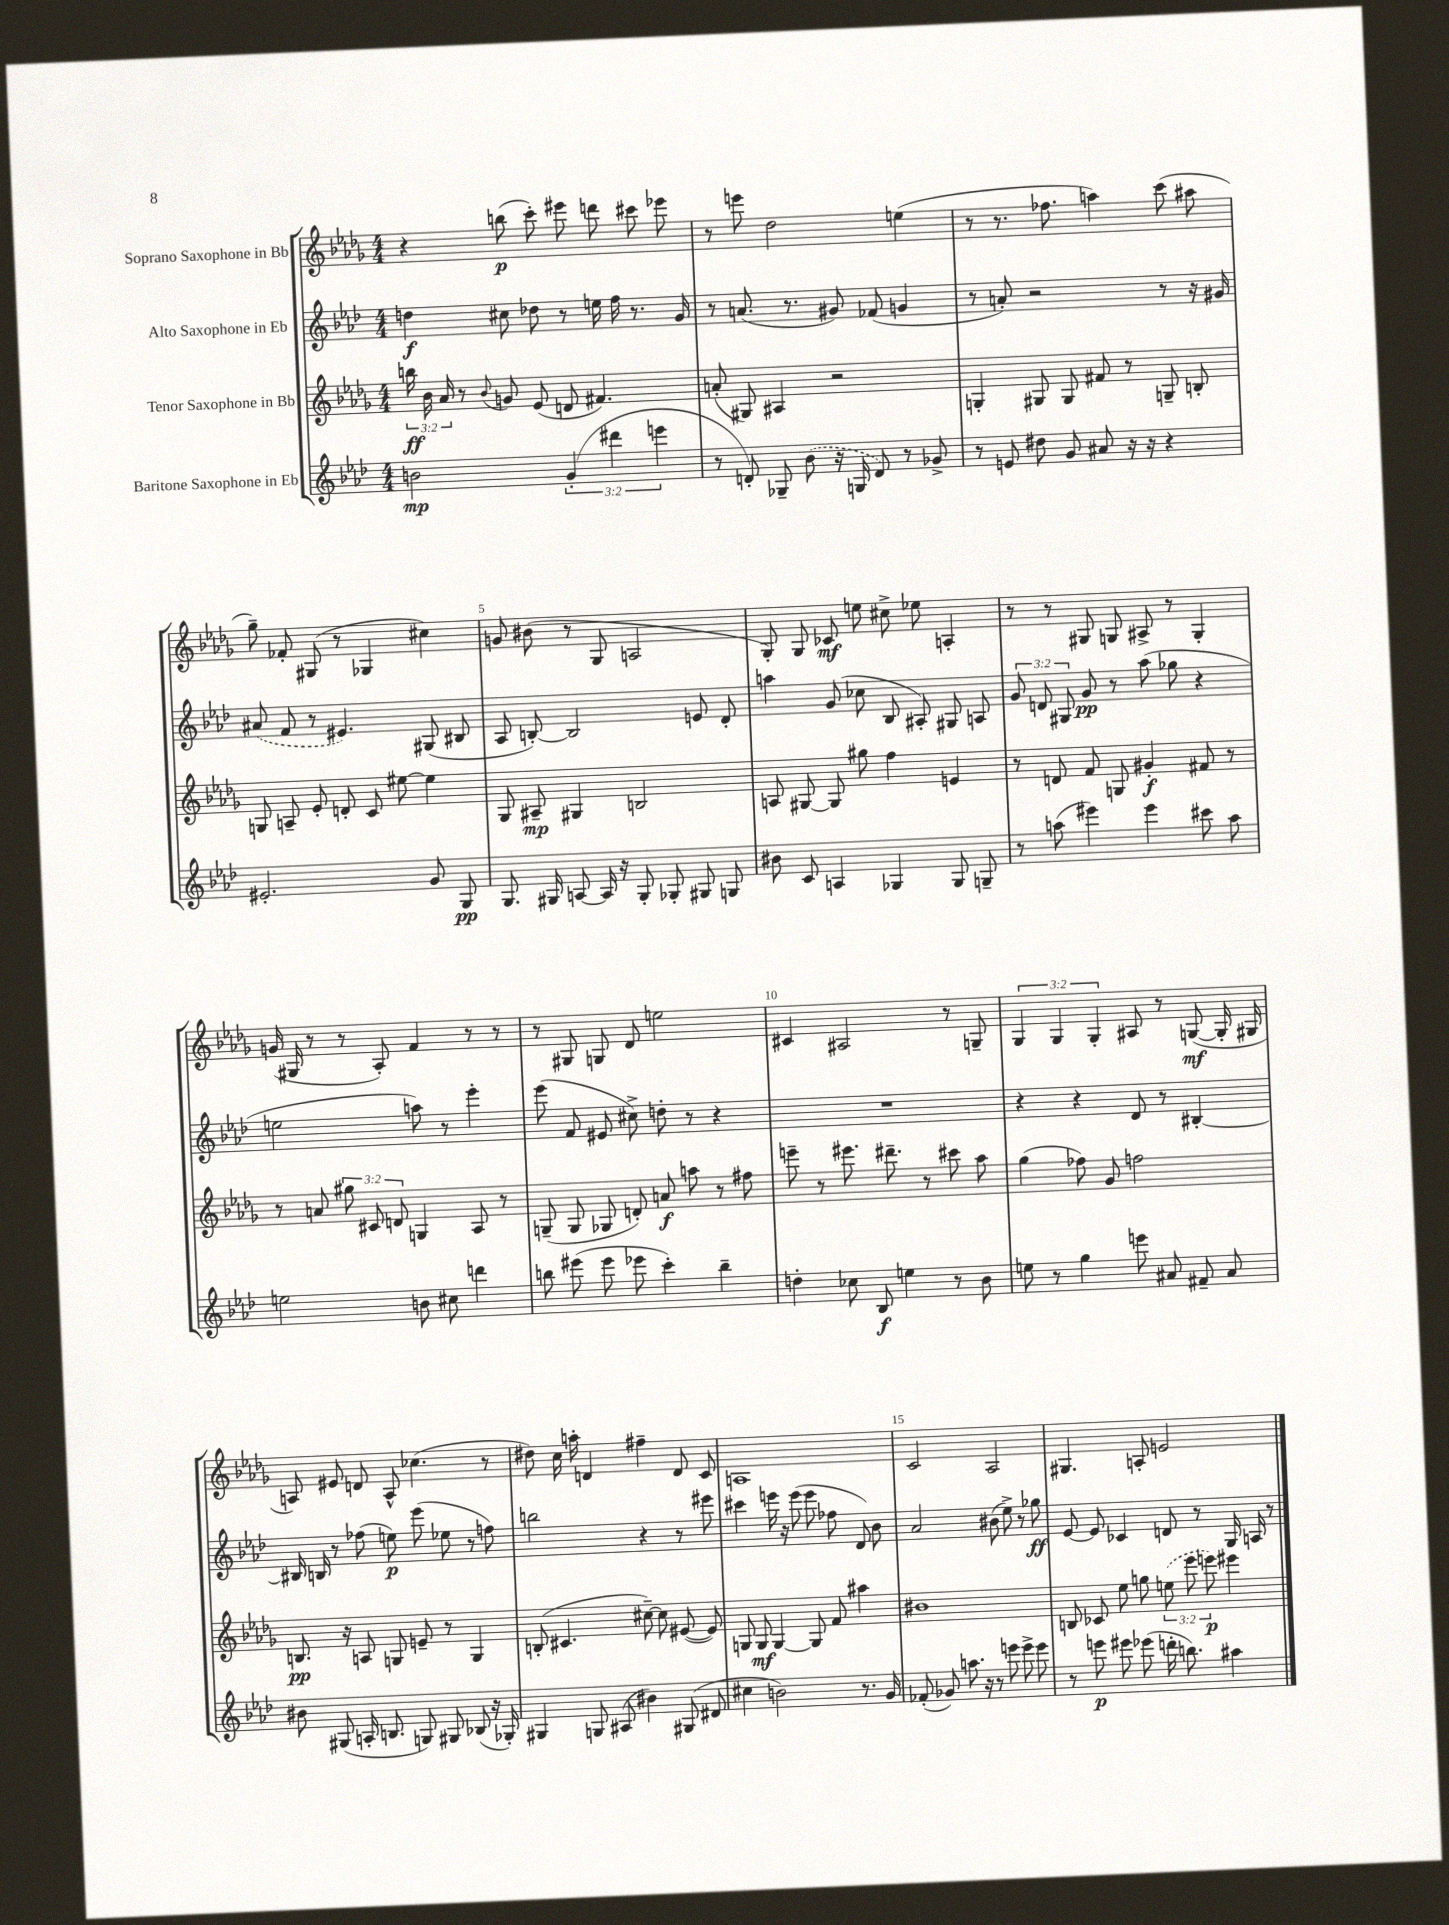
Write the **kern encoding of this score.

**kern	**dynam	**kern	**dynam	**kern	**dynam	**kern	**dynam
*part4	*part4	*part3	*part3	*part2	*part2	*part1	*part1
*staff4	*staff4	*staff3	*staff3	*staff2	*staff2	*staff1	*staff1
*I"Baritone Saxophone in Eb	*	*I"Tenor Saxophone in Bb	*	*I"Alto Saxophone in Eb	*	*I"Soprano Saxophone in Bb	*
*clefG2	*	*clefG2	*	*clefG2	*	*clefG2	*
*k[b-e-a-d-]	*	*k[b-e-a-d-g-]	*	*k[b-e-a-d-]	*	*k[b-e-a-d-g-]	*
*M4/4	*	*M4/4	*	*M4/4	*	*M4/4	*
=1	=1	=1	=1	=1	=1	=1	=1
2bn\	mp	24bbn\	ff	4ddn\	f	4r	.
.	.	24b-\	.	.	.	.	.
.	.	24a-/	.	.	.	.	.
.	.	8r	.	.	.	.	.
.	.	8qqb-/	.	.	.	.	.
.	.	8gn/	.	8cc#X\	.	(8bbn\	p
.	.	(8e-/	.	8dd-X\	.	8ccc'\)	.
(6g'/	.	8dn/	.	8r	.	8eee#X\	.
.	.	4.f#X/)	.	16een\	.	8dddn\	.
6ddd#X\	.	.	.	.	.	.	.
.	.	.	.	16ff\	.	.	.
.	.	.	.	8.r	.	8ccc#X\	.
6eeen\	.	.	.	.	.	.	.
.	.	.	.	.	.	8eee-X\	.
.	.	.	.	16g/	.	.	.
=2	=2	=2	=2	=2	=2	=2	=2
8r	.	(8an'/	.	8r	.	8r	.
8dn'/)	.	8G#X/)	.	(8.an/	.	8eeen\	.
8G-X~/	.	4A#X/	.	.	.	2dd-\	.
.	.	.	.	8.r	.	.	.
(8b-\	.	.	.	.	.	.	.
16r	.	2r	.	8g#X/)	.	.	.
16Gn/	.	.	.	.	.	.	.
8d/)	.	.	.	(8f-X/	.	.	.
8r	.	.	.	4gn/	.	(4een\	.
8g-X^/	.	.	.	.	.	.	.
=3	=3	=3	=3	=3	=3	=3	=3
8r	.	4Gn'/	.	8r	.	8r	.
8en/	.	.	.	8an'/)	.	8.r	.
8dd#X\	.	8G#X/	.	2r	.	.	.
.	.	.	.	.	.	8.ff-X\	.
8g/	.	8G#/	.	.	.	.	.
8a#X/	.	8f#X/	.	.	.	4aan\)	.
16r	.	8r	.	.	.	.	.
16r	.	.	.	.	.	.	.
4r	.	8Gn~/	.	8r	.	(8ccc\	.
.	.	8Bn'/	.	16r	.	8aa#X\	.
.	.	.	.	16g#X/	.	.	.
!!LO:LB:g=z
=4	=4	=4	=4	=4	=4	=4	=4
2.e#X'/	.	8Gn/	.	(8a#X/	.	8gg-~\)	.
.	.	8An~/	.	8f/	.	8f-X'/	.
.	.	8e-'/	.	8r	.	(8G#X/	.
.	.	8dn'/	.	4.e#X/)	.	8r	.
.	.	8c/	.	.	.	4G-X/	.
.	.	[8ee#X\	.	.	.	.	.
8g/	.	4ee#\]	.	(8G#X/	.	4cc#X\)	.
8G/	pp	.	.	8B#X/	.	.	.
=5	=5	=5	=5	=5	=5	=5	=5
8.G/	.	8G-/	.	8A-/	.	8gn/	.
.	.	8A#X~/	mp	[8Bn'/)	.	(8b#X\	.
16G#X/	.	.	.	.	.	.	.
[8An/	.	4G#X/	.	2B/]	.	8r	.
16A/]	.	.	.	.	.	8G-/	.
16r	.	.	.	.	.	.	.
8G#'/	.	2Bn/	.	.	.	2An/	.
8G-X'/	.	.	.	.	.	.	.
8G#X/	.	.	.	8en/	.	.	.
8Gn/	.	.	.	8d-'/	.	.	.
=6	=6	=6	=6	=6	=6	=6	=6
8b#X\	.	8An/	.	4aan\	.	8G-'/)	.
8c/	.	[8G#X/	.	.	.	8G-/	.
4An/	.	8G#/]	.	(8g/	.	8c-X/	mf
.	.	8gg#X\	.	8cc-X\	.	8een\	.
4G-X/	.	4ff\	.	8B-/	.	8cc#X^\	.
.	.	.	.	8A#X'/)	.	8ee-X\	.
8G-/	.	4en/	.	8G#X/	.	4An'/	.
8Gn~/	.	.	.	8An/	.	.	.
=7	=7	=7	=7	=7	=7	=7	=7
8r	.	8r	.	12g/	.	8r	.
.	.	.	.	12dn/	.	.	.
(8aan\	.	8dn/	.	.	.	8r	.
.	.	.	.	12G#X/	.	.	.
4eee#X\)	.	8f/	.	8g/	pp	8G#X/	.
.	.	8Gn/	.	8r	.	8Gn/	.
4eee#\	.	4g#X'/	f	(8aa-\	.	8A#X^/	.
.	.	.	.	8gg-X\	.	8r	.
8ccc#X\	.	8f#X/	.	4r	.	4G'/	.
8aa\	.	8r	.	.	.	.	.
!!LO:LB:g=z
=8	=8	=8	=8	=8	=8	=8	=8
2een\	.	8r	.	2een\	.	(16gn/	.
.	.	.	.	.	.	16G#X/	.
.	.	8an/	.	.	.	8r	.
.	.	12gg#X\	.	.	.	8r	.
.	.	12c#X/	.	.	.	.	.
.	.	.	.	.	.	8A-'/)	.
.	.	12dn/	.	.	.	.	.
8bn\	.	4Gn/	.	8aan\)	.	4f/	.
8cc#X\	.	.	.	8r	.	.	.
4dddn\	.	8A-/	.	4eee-'\	.	8r	.
.	.	8r	.	.	.	8r	.
=9	=9	=9	=9	=9	=9	=9	=9
8bbn\	.	(8Gn~/	.	(8eee-\	.	8r	.
(8eee#X\	.	8G/	.	8f/	.	8G#X/	.
8eee#\	.	8G-X/	.	8e#X/	.	8Gn/	.
8eee-X\	.	8dn'/)	.	8cc#X^\)	.	8d-/	.
4ccc'\)	.	8an/	f	8ddn'\	.	2een\	.
.	.	8aan\	.	8r	.	.	.
4bb~\	.	8r	.	4r	.	.	.
.	.	8ff#X\	.	.	.	.	.
=10	=10	=10	=10	=10	=10	=10	=10
4ddn'\	.	8eeen~\	.	1r	.	4c#X/	.
.	.	8r	.	.	.	.	.
8cc-X\	.	8.eee#X\	.	.	.	2A#X/	.
8B-/	f	.	.	.	.	.	.
.	.	8.ddd#X~\	.	.	.	.	.
4een\	.	.	.	.	.	.	.
.	.	8r	.	.	.	.	.
8r	.	8ccc#X\	.	.	.	8r	.
8b-\	.	8aa-\	.	.	.	8Gn~/	.
=11	=11	=11	=11	=11	=11	=11	=11
8een\	.	(4gg-\	.	4r	.	6G-/	.
8r	.	.	.	.	.	.	.
.	.	.	.	.	.	6G-/	.
4gg\	.	8ff-X\)	.	4r	.	.	.
.	.	.	.	.	.	6G-'/	.
.	.	8g-/	.	.	.	.	.
8eeen\	.	2ffn\	.	8d-/	.	8A#X/	.
8a#X/	.	.	.	8r	.	8r	.
8f#X~/	.	.	.	[4B#X'/	.	([8Gn/	mf
8a#/	.	.	.	.	.	16G'/]	.
.	.	.	.	.	.	16G#X/	.
!!LO:LB:g=z
=12	=12	=12	=12	=12	=12	=12	=12
8b#X\	.	8.Bn/	pp	16B#X/]	.	8An/)	.
.	.	.	.	16Bn/	.	.	.
(8G#X/	.	.	.	8r	.	8e#X/	.
.	.	16r	.	.	.	.	.
16An'/	.	8An/	.	(8ff-X\	.	8dn/	.
8.Bn/	.	.	.	.	.	.	.
.	.	8Gn/	.	8een\)	p	8A^^/	.
8Gn/)	.	8en~/	.	(8eee-\	.	(4.cc-X\	.
8G#X/	.	8r	.	8ee-X\	.	.	.
(8B-X/	.	4G/	.	8r	.	.	.
16r	.	.	.	8ffn\)	.	8r	.
16G-X'/)	.	.	.	.	.	.	.
=13	=13	=13	=13	=13	=13	=13	=13
4G#X/	.	(8Bn'/	.	2bbn\	.	8dd#X\)	.
.	.	4.c#X/	.	.	.	16cc\	.
.	.	.	.	.	.	16aan'\	.
8Gn/	.	.	.	.	.	4dn/	.
(8A#X/	.	.	.	.	.	.	.
4b#X\)	.	[8cc#X~\)	.	4r	.	4ff#X~\	.
.	.	8cc#\]	.	.	.	.	.
(8G#X/	.	([8e#X/	.	8r	.	8d/	.
8d#X/	.	8e#/])	.	8eee#X\	.	8c/	.
=14	=14	=14	=14	=14	=14	=14	=14
4cc#X\	.	8Gn/	.	4ccc#X\	.	1An	.
.	.	8G/	mf	.	.	.	.
2bn\)	.	[4G/	.	16eeen\	.	.	.
.	.	.	.	16r	.	.	.
.	.	.	.	(8eee\	.	.	.
.	.	8G/]	.	8eee\	.	.	.
.	.	8f/	.	8ff-X\	.	.	.
8.r	.	4aa#X\	.	8d-/)	.	.	.
.	.	.	.	8b-\	.	.	.
16g/	.	.	.	.	.	.	.
=15	=15	=15	=15	=15	=15	=15	=15
(8f-X'/	.	1b#X	.	2a-/	.	2c/	.
8g-X/)	.	.	.	.	.	.	.
8.aan\	.	.	.	.	.	.	.
16r	.	.	.	.	.	.	.
8r	.	.	.	(8b#X\	.	2A-/	.
8eeen\	.	.	.	8ee-^\)	.	.	.
8eee^\	.	.	.	8r	.	.	.
8eee\	.	.	.	8gg-X\	ff	.	.
=16	=16	=16	=16	=16	=16	=16	=16
8r	.	8Bn/	.	[8e-/	.	4.G#X/	.
8eeen\	p	8c-X/	.	8e-/]	.	.	.
8eee#X\	.	8ee-\	.	4c-X/	.	.	.
(8eee-X\	.	8ggn\	.	.	.	8An'/	.
16dddn'\	.	(12een\	.	8dn/	.	2en/	.
8.bbn\)	.	.	.	.	.	.	.
.	.	12eee-\	.	.	.	.	.
.	.	.	.	8r	.	.	.
.	.	12eeen\)	p	.	.	.	.
4aa#X\	.	4eee#X\	.	16G/	.	.	.
.	.	.	.	16An/	.	.	.
.	.	.	.	8r	.	.	.
==	==	==	==	==	==	==	==
*-	*-	*-	*-	*-	*-	*-	*-
